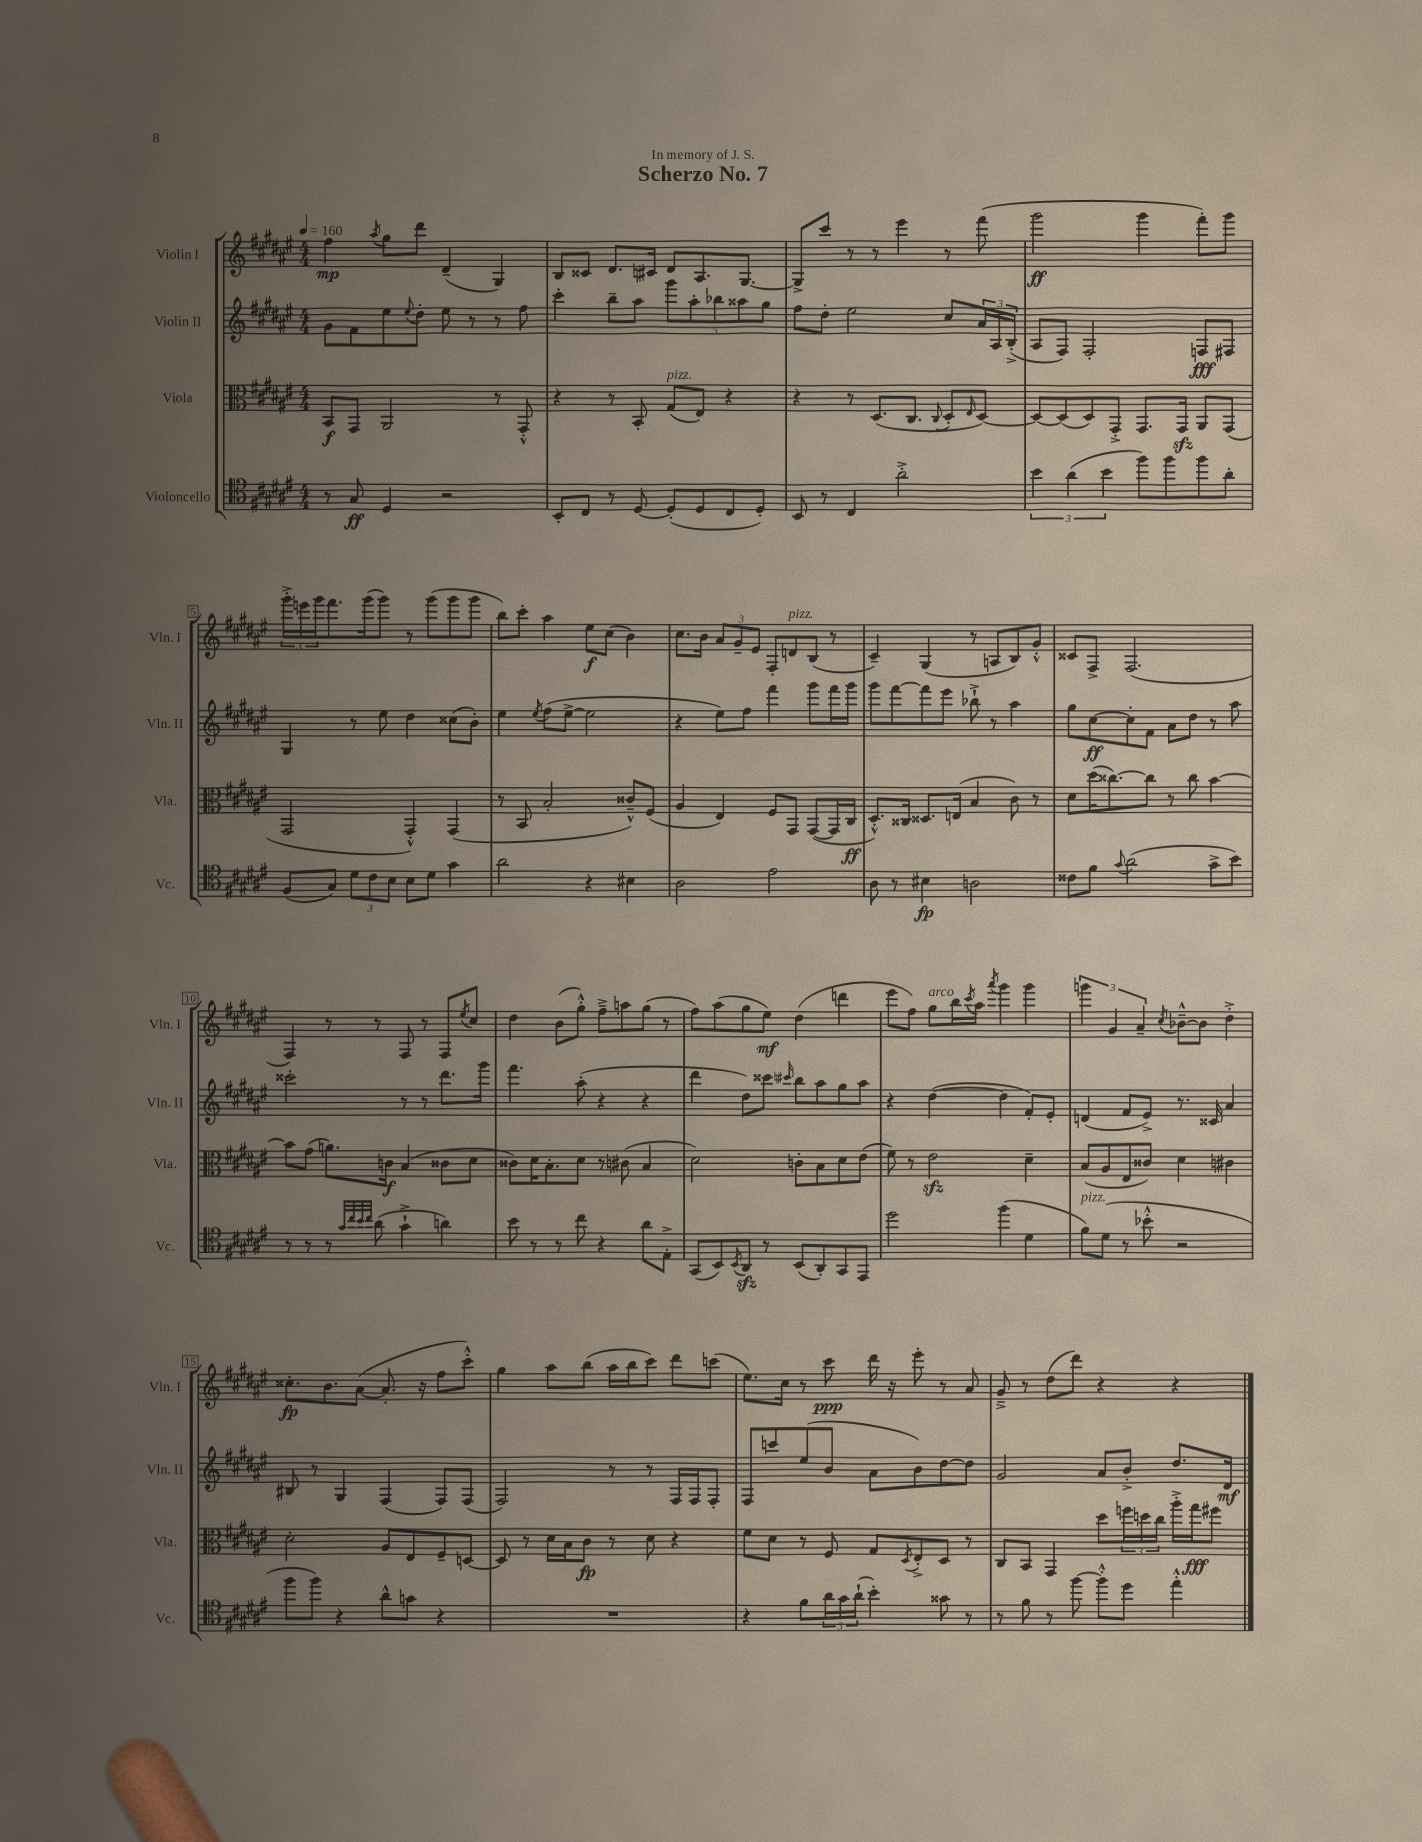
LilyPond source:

\header { title = "Scherzo No. 7" dedication = "In memory of J. S." }
<<
\new StaffGroup <<
\new Staff = "s0" \with { instrumentName = "Violin I" shortInstrumentName = "Vln. I" } {
    \clef treble \key fis \major \numericTimeSignature \time 4/4 \tempo 4 = 160
    fis''4\mp \acciaccatura { ais''8 } gis''8 dis'''8 dis'4--( gis4) |
    b8 cisis'8 dis'8. cis'16 dis'8 ais8. gis8.~ |
    gis8-> cis'''8 r8 r8 eis'''4 r8 fis'''8( |
    gis'''2\ff gis'''4 fis'''8-.) gis'''8 |
    \tuplet 3/2 { gis'''16-.-> e'''16 gis'''16 } fis'''8. gis'''16( gis'''8) r8 gis'''8( gis'''8 gis'''8 |
    b''8) cis'''8-. ais''4 eis''8\f cis''8( b'4) |
    cis''8. b'16 \tuplet 3/2 { ais'8 gis'8-- eis'8 } fis8-. d'8^\markup { \italic "pizz." } b8( r8 |
    cis'4--) gis4( r8 a8 b8) gis'8-.-^ |
    cisis'8 fis8-> fis2.( |
    fis4) r8 r8 fis8 r8 fis8 \acciaccatura { eis''8 } cis''8 |
    dis''4 b'8( gis''8-.-^) fis''8---> a''8 gis''8( r8 |
    fis''8) ais''8( gis''8 eis''8\mf) dis''4( d'''4 |
    eis'''8 fis''8) gis''8^\markup { \italic "arco" } b''16 \acciaccatura { cis'''8 } ais''16 \acciaccatura { ais'''8 } gis'''4 gis'''4 |
    \tuplet 3/2 { g'''4 gis'4 ais'4-- } \acciaccatura { cis''8 } bes'8~---^ bes'8 dis''4-.-> |
    cisis''8.-.\fp b'8. ais'8~( ais'8.-. r16 fis''8 cis'''8-.-^) |
    gis''4 ais''8 b''8( ais''16 b''16 cis'''8) dis'''8 c'''8( |
    eis''8.) cis''16 r8 cis'''8\ppp dis'''16 r16 eis'''8-. r8 ais'8 |
    gis'8---> r8 dis''8( dis'''8) r4 r4 \bar "|." |
}
\new Staff = "s1" \with { instrumentName = "Violin II" shortInstrumentName = "Vln. II" } {
    \clef treble \key fis \major \numericTimeSignature \time 4/4
    gis'8 fis'8 eis''8 \appoggiatura { eis''8 } dis''8-. eis''8 r8 r8 fis''8 |
    cis'''4-. b''8-- ais''8 \tuplet 5/4 { gis'''8 ais''8-. bes''8 aisis''8 gis''8 } |
    fis''8 dis''8-. eis''2 cis''8 \tuplet 3/2 { ais'16 ais16 b16-.->( } |
    ais8 fis8) fis2-. f8\fff fis8 |
    gis4 r8 eis''8 dis''4 cisis''8( b'8-.) |
    eis''4 \acciaccatura { eis''8 } fis''8( eis''8~-> eis''2 |
    r4 eis''8) fis''8 fis'''4 gis'''8 fis'''16 gis'''16 |
    gis'''8 fis'''8~ fis'''8 eis'''8 bes''8-!-> r8 ais''4 |
    gis''8 cis''8~\ff cis''8-. fis'8 ais'8 dis''8 r8 ais''8 |
    cisis'''2-. r8 r8 dis'''8. gis'''16 |
    fis'''4. ais''8-.( r4 r4 |
    dis'''4 dis''8) cisis'''8 \grace { cis'''16 } b''8 ais''8 gis''8 ais''8 |
    r4 dis''4~( dis''4 fis'8-.) eis'8-. |
    d'4( fis'8 eis'8->) r8. cisis'16 ais'4 |
    bis8 r8 gis4 fis4( fis8) fis8( |
    fis2) r8 r8 fis16 fis16 fis8-. |
    fis8 c'''8 eis''8( b'8 ais'8 b'8) dis''8~ dis''8 |
    gis'2 ais'8 b'8-.-> dis''8. dis'16\mf \bar "|." |
}
\new Staff = "s2" \with { instrumentName = "Viola" shortInstrumentName = "Vla." } {
    \clef alto \key fis \major \numericTimeSignature \time 4/4
    b,8\f gis,8 ais,2 r8 gis,8-.-^ |
    r4 r8 b,8-. gis8^\markup { \italic "pizz." }( eis8) r4 |
    r4 r8 dis8.( cis8. \appoggiatura { cis8 } dis8-. \grace { eis16 } dis8~) |
    dis8~ dis8( dis8) gis,8-.-> gis,8. gis,16\sfz ais,8 gis,8( |
    gis,2 gis,4-.-^) gis,4( |
    r8 b,8 b2-. cisis'8---^) fis8( |
    ais4 eis4) fis8 gis,8 gis,8~( gis,16 cis16\ff |
    dis8.-.-^) cisis16 disis8. e16( b4 cis'8) r8 |
    dis'8 dis''16( cisis''8.~) cisis''8 r8 cisis''8 b'4~ |
    b'8 gis'8( a'8.) c'16\f b4( cisis'8 dis'8 |
    cisis'8) dis'16 b8.-. dis'8 r8 cis'8( b4 |
    dis'2) c'8-. b8 dis'8 eis'8( |
    fis'8) r8 eis'2\sfz dis'4-- |
    b8( ais8 eis8 cisis'8) dis'4 cis'4 |
    dis'2-. ais8 eis8 fis8-- d8~ |
    d8 r8 dis'16 b16 cis'8\fp r8 dis'8 r4 |
    fis'8 dis'8 r8 fis8 gis8 \acciaccatura { dis8 } eis8-.-> dis8 r8 |
    cis8 b,8 gis,4 dis''8 \tuplet 3/2 { f''16 d''16 cis''16 } ais''16-.-> gis''16\fff fis''8 \bar "|." |
}
\new Staff = "s3" \with { instrumentName = "Violoncello" shortInstrumentName = "Vc." } {
    \clef tenor \key fis \major \numericTimeSignature \time 4/4
    r8 gis8\ff dis4 r2 |
    b,8-. cis8 r8 dis8~ dis8-.( dis8 cis8 dis8-.) |
    b,8 r8 cis4 ais'2-.-> |
    \tuplet 3/2 { b'4 ais'4( b'4 } fis''8) fis''8 fis''8 ais'8-. |
    fis8( gis8) \tuplet 3/2 { dis'8 cis'8 b8 } b8 dis'8 gis'4 |
    ais'2 r4 bis4 |
    ais2 eis'2 |
    ais8 r8 bis4\fp a2 |
    cisis'8 fis'8 \appoggiatura { gis'8 } ais'2( gis'8-> b'8) |
    r8 r8 r8 \grace { gis'32 cis''32 b'32 cis''32 } ais'8( gis'4-!-> a'4) |
    b'8 r8 r8 cis''8 r4 ais'8 eis8-.-> |
    gis,8( b,8) \acciaccatura { b,8 } ais,8\sfz r8 b,8( ais,8-.) gis,8 eis,8 |
    dis''2 fis''4( dis'4 |
    fis'8^\markup { \italic "pizz." }) dis'8( r8 bes'8-.-^ r2 |
    fis''8 fis''8) r4 ais'8-^ g'8 r4 |
    R1 |
    r4 fis'8 \tuplet 3/2 { ais'16 gis'16 ais'16-!( } b'4-.) gisis'8 r8 |
    r8 fis'8 r8 fis''8~ fis''8-.-^ dis''8 eis''4-.-^ \bar "|." |
}
>>
>>
\layout { \context { \Score \override BarNumber.stencil = #(make-stencil-boxer 0.1 0.3 ly:text-interface::print) } }
